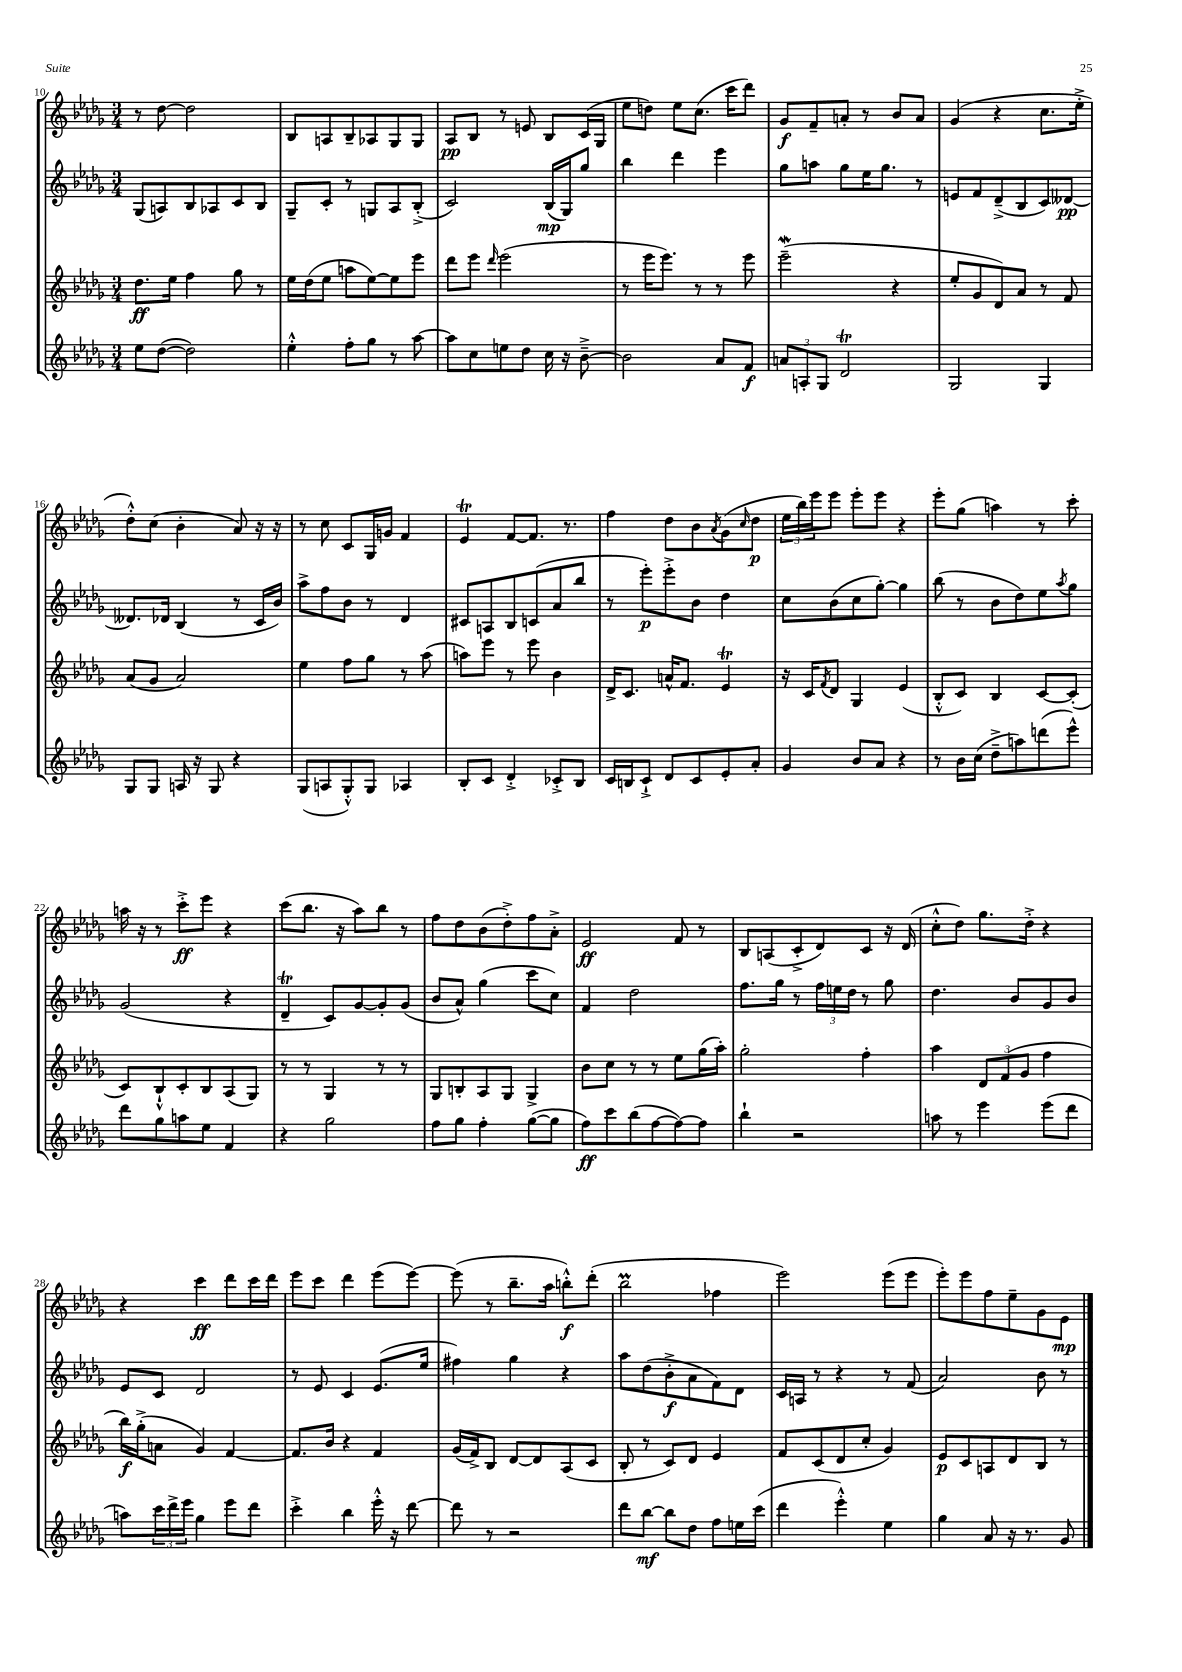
<<
\new StaffGroup <<
\new Staff = "s0" {
    \clef treble \key des \major \numericTimeSignature \time 3/4
    r8 des''8~ des''2 |
    bes8 a8 bes8-- aes8 ges8 ges8 |
    aes8\pp bes8 r8 e'8 bes8 c'16( ges16 |
    ees''8 d''8) ees''8 c''8.( c'''16 des'''8) |
    ges'8\f f'8-- a'8-. r8 bes'8 a'8 |
    ges'4( r4 c''8. ees''16-.-> |
    des''8-.-^) c''8( bes'4-. aes'8) r16 r16 |
    r8 c''8 c'8 ges16 g'16 f'4 |
    ees'4\trill f'8~ f'8. r8. |
    f''4 des''8 bes'8 \acciaccatura { aes'8 } ges'8( \grace { c''16 } des''8\p |
    \tuplet 3/2 { ees''16 bes''16) ees'''16 } ees'''8 ees'''8-. ees'''8 r4 |
    ees'''8-. ges''8( a''4) r8 c'''8-. |
    a''16 r16 r8 c'''8-.->\ff ees'''8 r4 |
    c'''8( bes''8. r16 aes''8) bes''8 r8 |
    f''8 des''8 bes'8( des''8-.->) f''8 aes'8-.-> |
    ees'2\ff f'8 r8 |
    bes8 a8( c'8-.-> des'8) c'8 r16 des'16( |
    c''8-.-^ des''8) ges''8. des''16-.-> r4 |
    r4 c'''4\ff des'''8 c'''16 des'''16 |
    ees'''8 c'''8 des'''4 ees'''8( ees'''8~) |
    ees'''8( r8 bes''8.-- aes''16 b''8-.-^\f) des'''8-.( |
    bes''2\prall fes''4 |
    ees'''2) ees'''8( ees'''8 |
    ees'''8-.) ees'''8 f''8 ees''8-- ges'8 ees'8\mp \bar "|." |
}
\new Staff = "s1" {
    \clef treble \key des \major \numericTimeSignature \time 3/4
    ges8( a8) bes8 aes8 c'8 bes8 |
    ges8-- c'8-. r8 g8 aes8 bes8-.->( |
    c'2) bes16\mp( ges16) ges''8 |
    bes''4 des'''4 ees'''4 |
    ges''8 a''8 ges''8 ees''16 ges''8. r8 |
    e'8 f'8 des'8--->( bes8 c'8) deses'8~\pp |
    deses'8. des'16 bes4( r8 c'16 bes'16) |
    aes''8-> f''8 bes'8 r8 des'4 |
    cis'8 a8 bes8 c'8( aes'8 bes''8 |
    r8 ees'''8-.\p) ees'''8-.-> bes'8 des''4 |
    c''8 bes'8( c''8 ges''8~-.) ges''4 |
    bes''8( r8 bes'8 des''8) ees''8 \acciaccatura { aes''8 } ges''8 |
    ges'2( r4 |
    des'4--\trill c'8) ges'8~ ges'8-. ges'8( |
    bes'8 aes'8-^) ges''4( c'''8 c''8) |
    f'4 des''2 |
    f''8. ges''16 r8 \tuplet 3/2 { f''16 e''16 des''16 } r8 ges''8 |
    des''4. bes'8 ges'8 bes'8 |
    ees'8 c'8 des'2 |
    r8 ees'8 c'4 ees'8.( ees''16 |
    fis''4) ges''4 r4 |
    aes''8 des''8( bes'8-.->\f aes'8 f'8) des'8 |
    c'16 a16 r8 r4 r8 f'8( |
    aes'2) bes'8 r8 \bar "|." |
}
\new Staff = "s2" {
    \clef treble \key des \major \numericTimeSignature \time 3/4
    des''8.\ff ees''16 f''4 ges''8 r8 |
    ees''16 des''16( ees''8 a''8 ees''8~) ees''8 ees'''8 |
    des'''8 ees'''8 \grace { des'''16 } ees'''2( |
    r8 ees'''16 ees'''8.) r8 r8 ees'''8 |
    ees'''2--\mordent( r4 |
    ees''8-. ges'8 des'8) aes'8 r8 f'8 |
    aes'8( ges'8 aes'2) |
    ees''4 f''8 ges''8 r8 aes''8( |
    a''8) ees'''8 r8 ees'''8 bes'4 |
    des'16-> c'8. a'16-^ f'8. ees'4\trill |
    r16 c'16 \acciaccatura { f'8 } des'8 ges4 ees'4( |
    bes8-.-^ c'8) bes4 c'8~ c'8-.( |
    c'8) bes8-!-^ c'8-. bes8 aes8( ges8) |
    r8 r8 ges4 r8 r8 |
    ges8 b8-. aes8 ges8 ges4-> |
    bes'8 c''8 r8 r8 ees''8 ges''16( aes''16-.) |
    ges''2-. f''4-. |
    aes''4 \tuplet 3/2 { des'8 f'8( ges'8 } f''4 |
    bes''16\f) ges''16-.->( a'8 ges'4) f'4~ |
    f'8. bes'16 r4 f'4 |
    ges'16( f'16->) bes8 des'8~ des'8 aes8( c'8 |
    bes8-. r8 c'8) des'8 ees'4 |
    f'8 c'8( des'8 c''8-. ges'4) |
    ees'8\p c'8 a8 des'8 bes8 r8 \bar "|." |
}
\new Staff = "s3" {
    \clef treble \key des \major \numericTimeSignature \time 3/4
    ees''8 des''8~( des''2) |
    ees''4-.-^ f''8-. ges''8 r8 aes''8~ |
    aes''8 c''8 e''8 des''8 c''16 r16 bes'8~---> |
    bes'2 aes'8 f'8\f |
    \tuplet 3/2 { a'8 a8-. ges8 } des'2\trill |
    ges2 ges4 |
    ges8 ges8 a16 r16 ges8 r4 |
    ges8( a8 ges8-.-^) ges8 aes4 |
    bes8-. c'8 des'4-.-> ces'8-.-> bes8 |
    c'16 b16 c'8-!-> des'8 c'8 ees'8-. aes'8-. |
    ges'4 bes'8 aes'8 r4 |
    r8 bes'16 c''16( des''8---> a''8) d'''8( ees'''8-^) |
    des'''8 ges''8 a''8 ees''8 f'4 |
    r4 ges''2 |
    f''8 ges''8 f''4-. ges''8~( ges''8 |
    f''8\ff) c'''8 bes''8( f''8~ f''8~) f''8 |
    bes''4-! r2 |
    a''8 r8 ees'''4 ees'''8( des'''8 |
    a''8) \tuplet 3/2 { c'''16 des'''16-> ees'''16 } ges''4 ees'''8 des'''8 |
    c'''4-.-> bes''4 ees'''16-.-^ r16 des'''8~ |
    des'''8 r8 r2 |
    des'''8 bes''8~\mf bes''8 des''8 f''8 e''16 c'''16( |
    des'''4 ees'''4-.-^) ees''4 |
    ges''4 aes'8 r16 r8. ges'8 \bar "|." |
}
>>
>>
\layout { \context { \Score currentBarNumber = #10 } }
